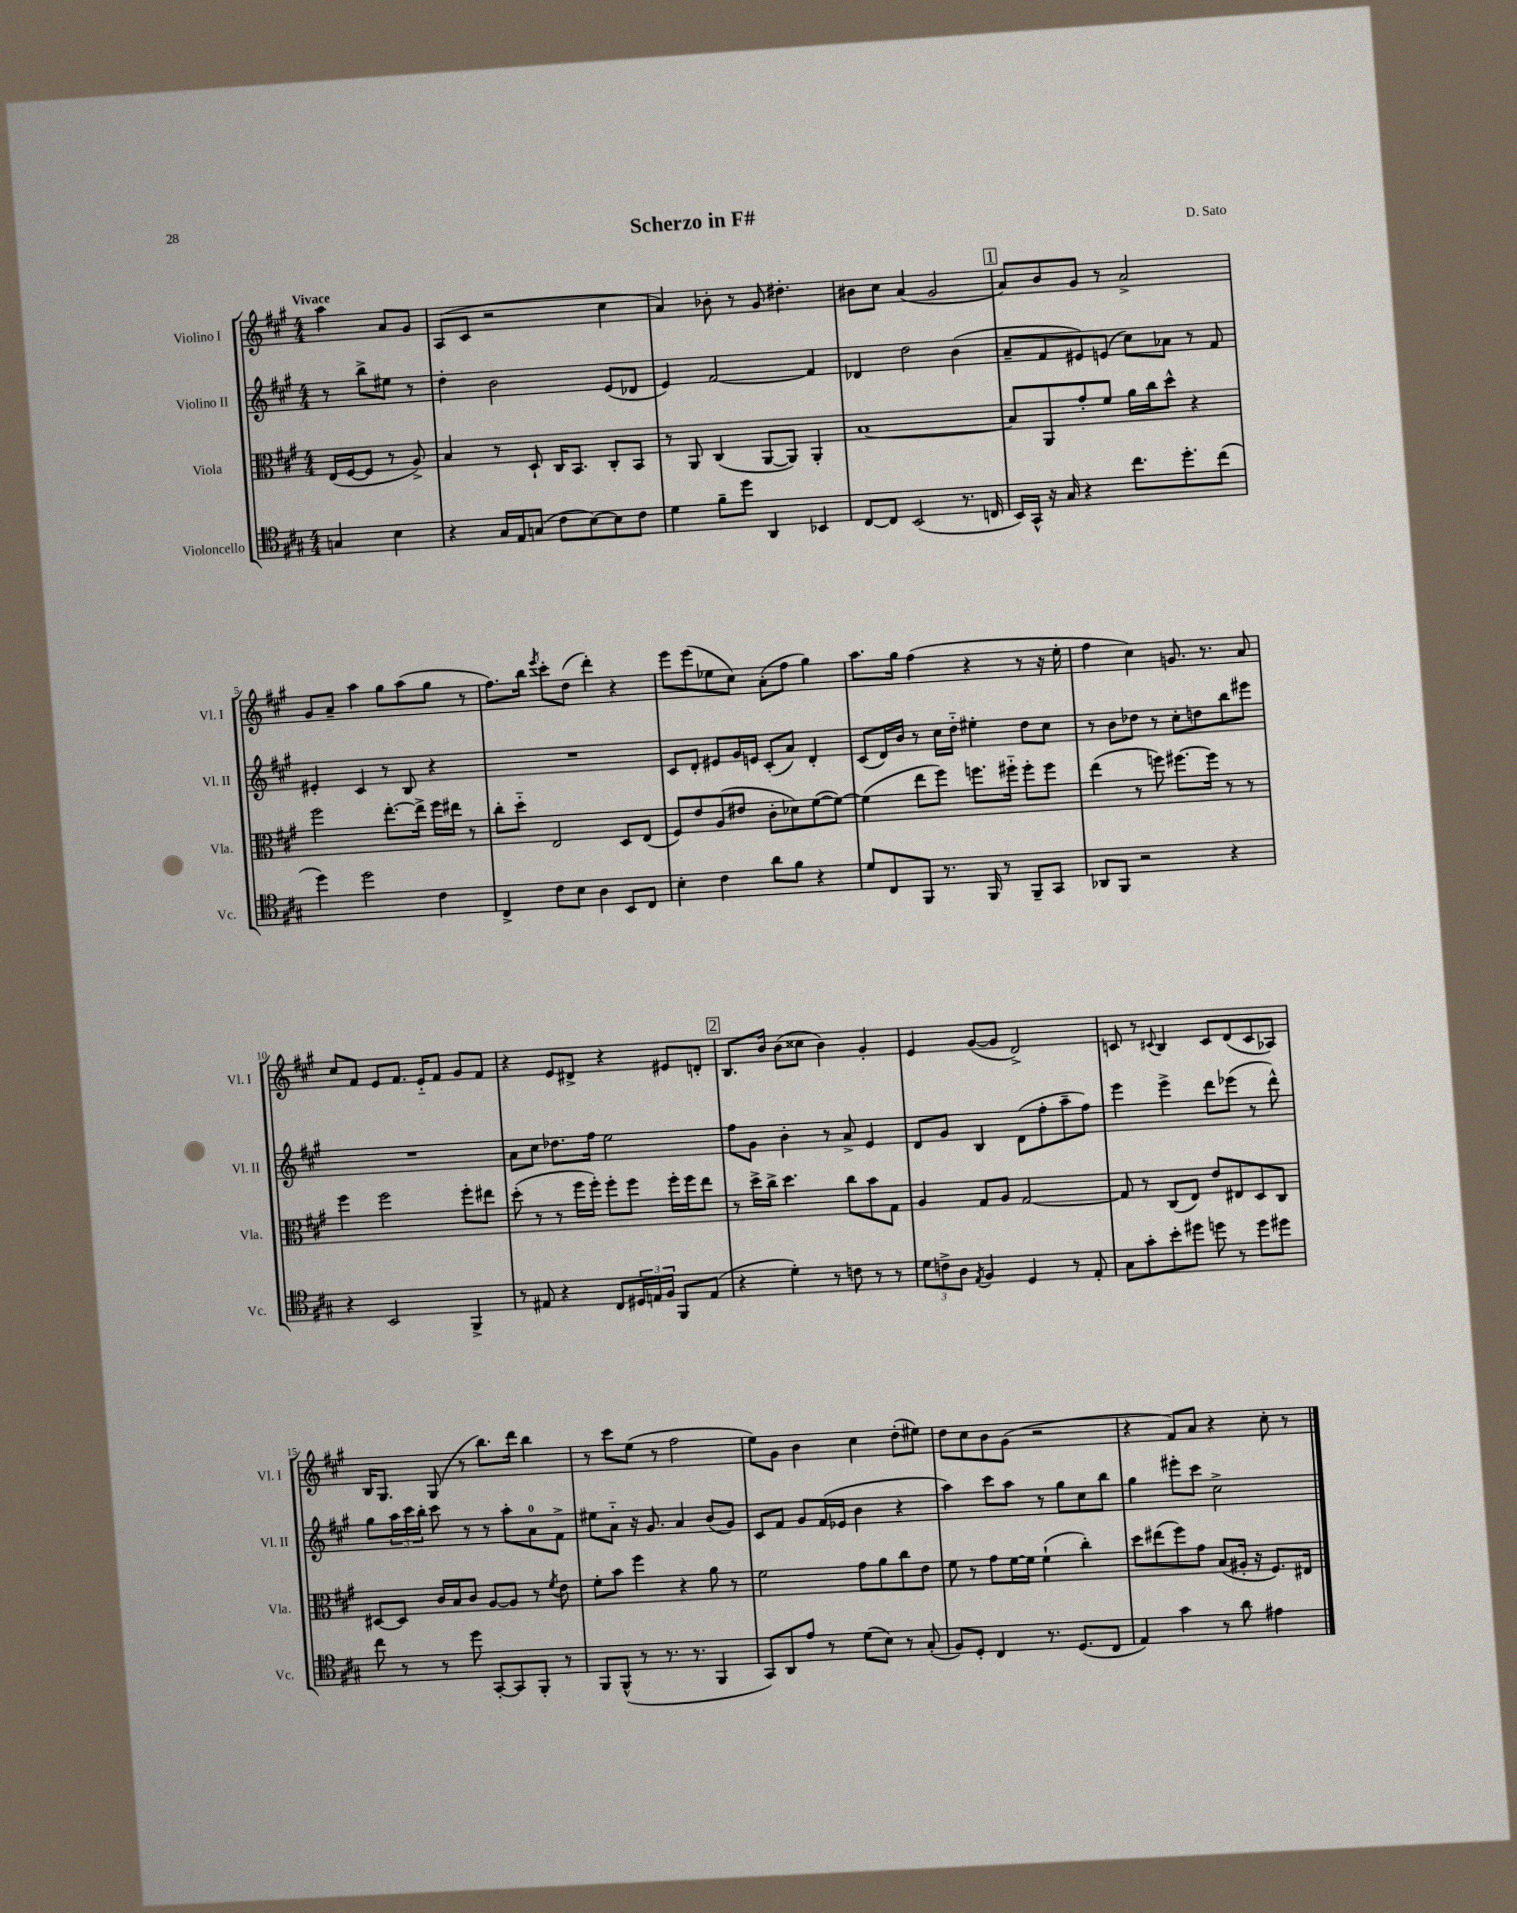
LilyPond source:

\header { title = "Scherzo in F#" composer = "D. Sato" }
<<
\new StaffGroup <<
\new Staff = "s0" \with { instrumentName = "Violino I" shortInstrumentName = "Vl. I" } {
    \clef treble \key a \major \numericTimeSignature \time 4/4 \partial 2 \tempo "Vivace"
    a''4 a'8 gis'8 |
    a8( cis'8 r2 cis''4 |
    a'4) bes'8-. r8 gis'8 dis''4.-. |
    bis'8 cis''8 a'4( gis'2 |
    \mark \markup { \box "1" } a'8) b'8 gis'8 r8 a'2-> |
    gis'8 a'8-- a''4 gis''8 a''8( gis''8 r8 |
    fis''8.) b''16 \acciaccatura { e'''8 } cis'''8-. d''8( d'''4-.) r4 |
    e'''8 e'''8( ees''8 cis''8) a'8-.( fis''8 gis''4) |
    a''8. gis''16 fis''4( r4 r8 r16 e''16-. |
    fis''4 cis''4) g'8. r8. a'8 |
    cis''8 fis'8 e'8 fis'8. e'16-_ fis'8 gis'8 fis'8 |
    r4 e'8 dis'8-> r4 eis'8 d'8-. |
    \mark \markup { \box "2" } b8. b'16 b'8( cisis''8 b'4) gis'4-. |
    e'4 gis'8~( gis'8 d'2->) |
    c'8 r8 \appoggiatura { cis'8 } b4 cis'8 d'8( cis'8 aes8) |
    b16 gis8. gis8( r8 b''8.) d'''16 b''4 |
    r8 cis'''8 e''8( r8 fis''2 |
    e''8) gis'8 b'4 cis''4 d''8-.( eis''8) |
    d''8 cis''8 b'8 gis'8( r2 |
    r4 fis'8) a'8 r4 cis''8-. r8 \bar "|." |
}
\new Staff = "s1" \with { instrumentName = "Violino II" shortInstrumentName = "Vl. II" } {
    \clef treble \key a \major \numericTimeSignature \time 4/4 \partial 2
    r8 b''8-> eis''8 r8 |
    d''4-. b'2 e'8( des'8 |
    e'4) fis'2~ fis'4 |
    des'4 d''2 b'4( |
    \mark \markup { \box "1" } a'8-- fis'8 eis'8) e'8( cis''8) aes'8 r8 fis'8 |
    eis'4-. cis'4 r8 b8 r4 |
    R1 |
    cis'8 d'8-. eis'8 gis'16 e'16 cis'8-.( a'8) d'4-. |
    cis'8( d'16) b'16 r8 cis''16 d''16-_ eis''4-. d''8 cis''8 |
    r8 b'8 des''8 r8 cis''8-. d''8 b''8 eis'''8 |
    R1 |
    a'8 cis''8 des''8. fis''16 e''2 |
    \mark \markup { \box "2" } fis''8 gis'8 b'4-. r8 a'8-> e'4 |
    d'8 gis'8 b4 d'8( fis''8-. a''8-- fis''8) |
    e'''4 e'''4-> d'''8 ees'''8( r8 d'''8-^) |
    gis''8 \tuplet 3/2 { a''16 cis'''16 b''16-. } cis'''8 r8 r8 a''8-. a'8-0 fis'8-> |
    eis''8 a'8-_ r16 gis'8. a'4 b'8( gis'8) |
    cis'8 fis'8 gis'8 fis'16( ees'16 b'4 r4 |
    a''4) cis'''8 a''8 r8 gis''8 cis''8 b''8 |
    gis''4 eis'''8-. cis'''8 cis''2-> \bar "|." |
}
\new Staff = "s2" \with { instrumentName = "Viola" shortInstrumentName = "Vla." } {
    \clef alto \key a \major \numericTimeSignature \time 4/4 \partial 2
    e16( fis16~ fis8 r8 a8->) |
    b4 r8 d8-! cis16 b,8. cis8-. b,8 |
    r8 a,8 cis4( a,8~ a,8) a,4-. |
    b1~ |
    \mark \markup { \box "1" } b8 a,8 gis'8-. fis'8 a'16 cis''16 d''8-^ r4 |
    fis''2 e''8.~-. e''16-> fis''16 eis''16 r8 |
    cis''8-. d''8-_ e2 d8 e8( |
    fis8) e'8 a8( eis'8 cis'8-. des'8) fis'8~( fis'8~) |
    fis'4( e''8 fis''8) f''8. fis''16-_ fis''8-. fis''8 |
    e''4( r8 f''8) fis''8.~ fis''16 r8 r8 |
    fis''4 fis''2 fis''8-. eis''8 |
    d''8-.( r8 r8 fis''16 fis''16-.) fis''8-. fis''8 fis''16-. fis''16 e''8 |
    \mark \markup { \box "2" } r8 d''16-> cis''16-> d''4. cis''8 b'8 gis8 |
    a4 gis8 a8 gis2~ |
    gis8 r8 cis8( e8) e'8 eis8 d8 cis8 |
    dis8~ dis8 cis'16 b16 cis'8 a8~ a8 r8 \acciaccatura { fis'8 } e'8 |
    fis'8-. b'8 fis''4 r4 a'8 r8 |
    fis'2 gis'8 a'8 cis''8 e'8 |
    fis'8 r8 gis'8 fis'16~ fis'16 fis'4-!( cis''4-.) |
    d''8 eis''8( fis''8) gis'8 b8( ais16-. r16 fis8.) eis16 \bar "|." |
}
\new Staff = "s3" \with { instrumentName = "Violoncello" shortInstrumentName = "Vc." } {
    \clef tenor \key a \major \numericTimeSignature \time 4/4 \partial 2
    g4 b4 |
    r4 gis16 e16 g8( cis'8 b8~) b8 cis'8 |
    d'4 fis'8-- d''8 a,4 bes,4 |
    cis8~ cis8 b,2( r8. c16 |
    \mark \markup { \box "1" } b,16) gis,16-^ r16 gis16 r4 cis''8. d''8.-. cis''8( |
    d''4) d''2 cis'4 |
    cis4-> cis'8 b8 a4 b,8 cis8 |
    b4-. cis'4 a'8 fis'8 r4 |
    d'8 cis8 fis,8 r8. fis,16 r8 fis,8-- gis,8 |
    aes,8 fis,8 r2 r4 |
    r4 b,2 fis,4-> |
    r8 eis8 r4 cis8 \tuplet 3/2 { dis16 e16 fis16 } fis,8 e8( |
    \mark \markup { \box "2" } r4 d'4-.) r8 c'8 r8 r8 |
    \tuplet 3/2 { d'8 c'8-> a8 } \acciaccatura { e8 } fis4 d4 r8 e8-. |
    gis8 gis'8-. b'8-. dis''8 d''8 r8 d''8 dis''8 |
    cis''8 r8 r8 d''8 gis,8~-. gis,8 fis,8-. r8 |
    fis,8 fis,8-^( r8 r8. r8. fis,4 |
    gis,8) a,8 e'8 r8 d'8( b8) r8 gis8-.( |
    fis8) d8-. cis4 r8. d8.( cis8 |
    e4) gis'4 r8 a'8 eis'4 \bar "|." |
}
>>
>>
